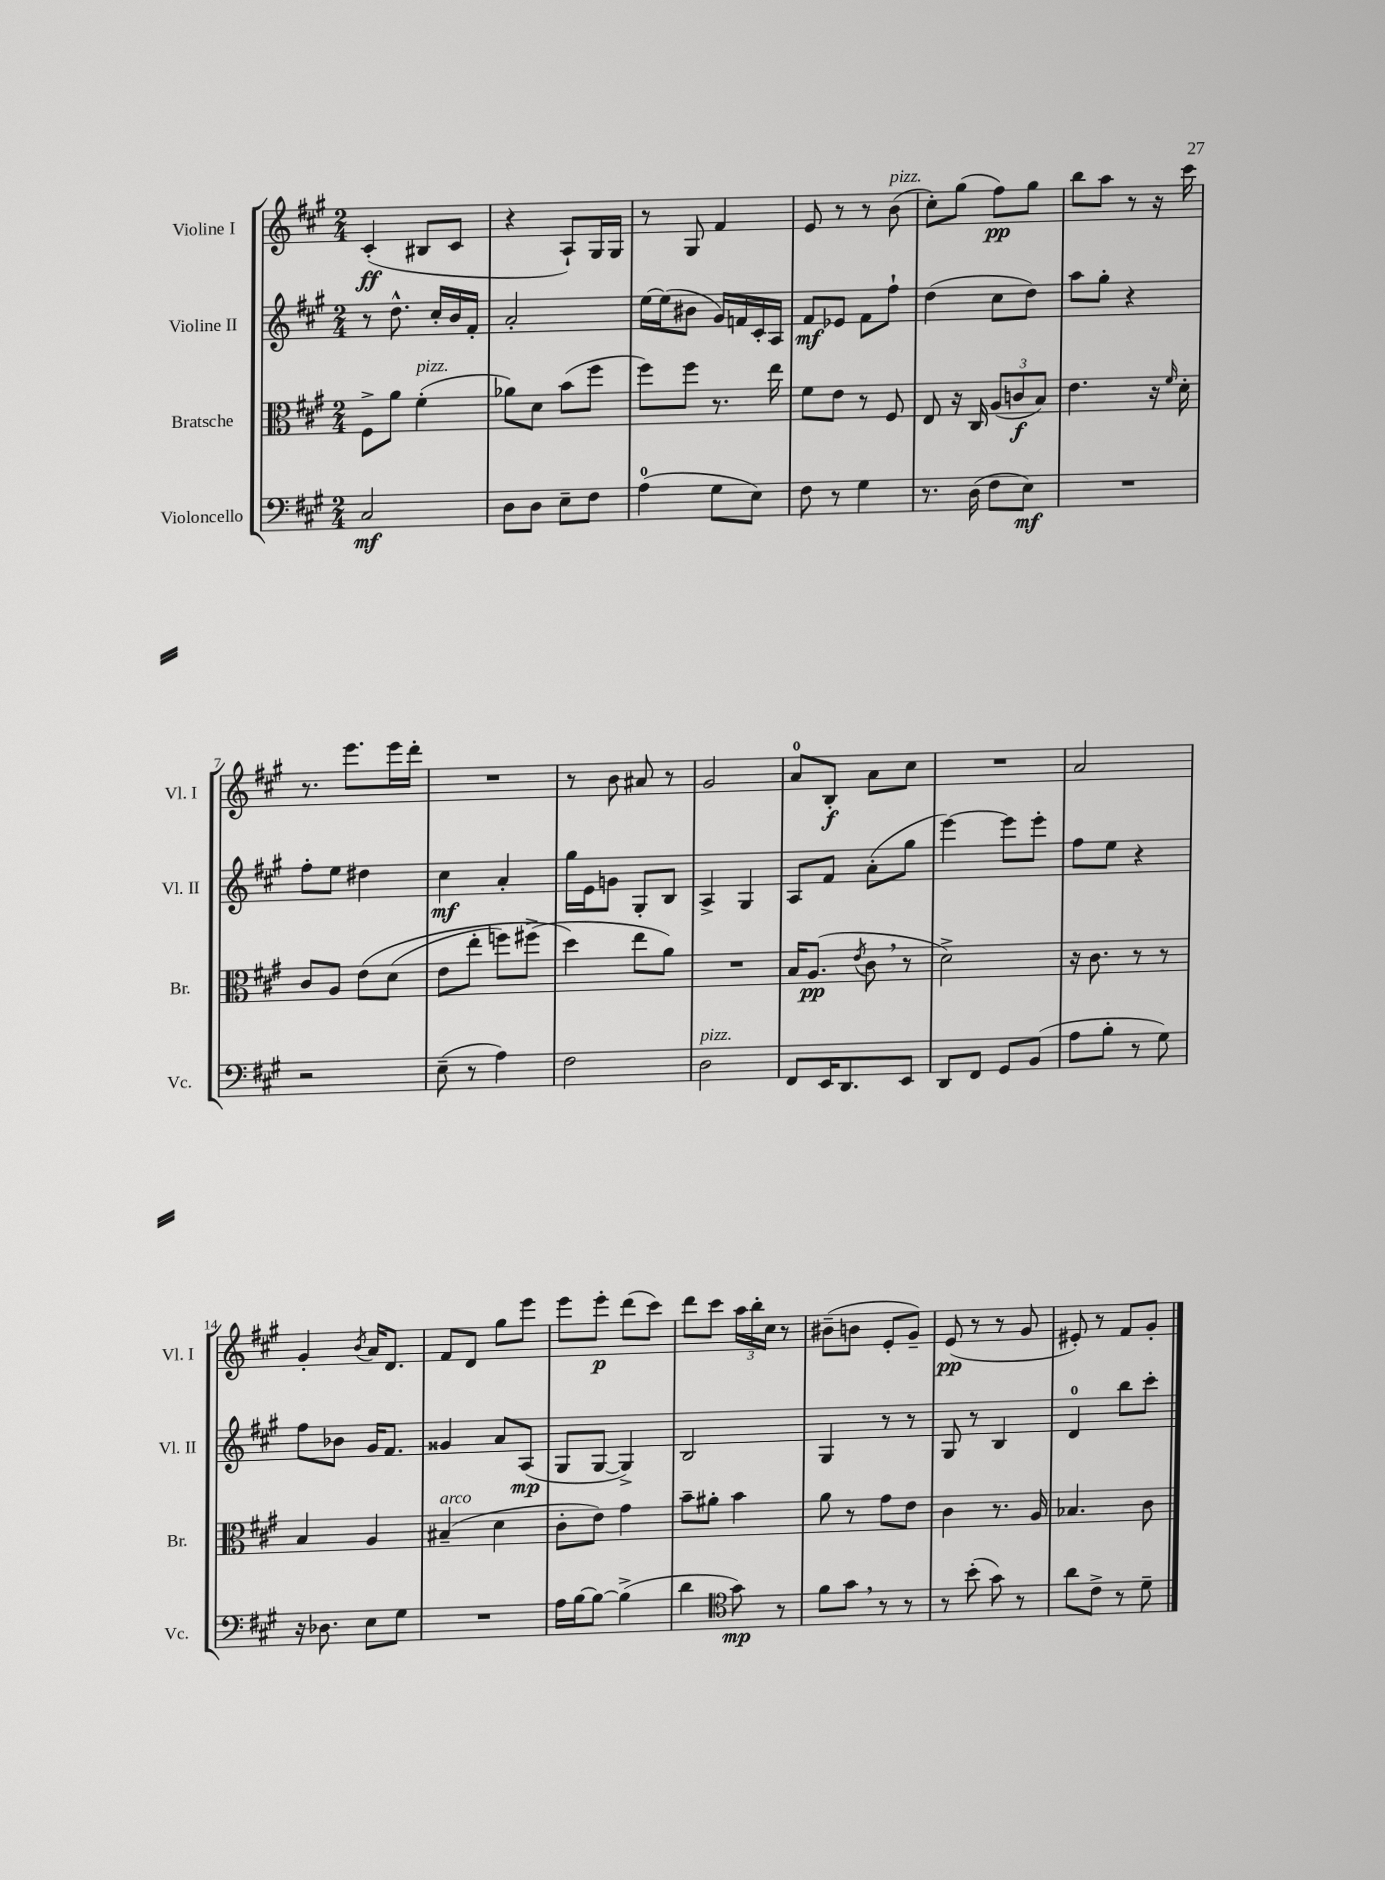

**kern	**dynam	**kern	**dynam	**kern	**dynam	**kern	**dynam
*part4	*part4	*part3	*part3	*part2	*part2	*part1	*part1
*staff4	*staff4	*staff3	*staff3	*staff2	*staff2	*staff1	*staff1
*I"Violoncello	*	*I"Bratsche	*	*I"Violine II	*	*I"Violine I	*
*I'Vc.	*	*I'Br.	*	*I'Vl. II	*	*I'Vl. I	*
*clefF4	*	*clefC3	*	*clefG2	*	*clefG2	*
*k[f#c#g#]	*	*k[f#c#g#]	*	*k[f#c#g#]	*	*k[f#c#g#]	*
*M2/4	*	*M2/4	*	*M2/4	*	*M2/4	*
=1	=1	=1	=1	=1	=1	=1	=1
2C#/	mf	8F#^\L	.	8r	.	(4c#'/	ff
.	.	8a\J	.	8.dd^^\	.	.	.
!	!	!LO:TX:a:i:t=pizz.	!	!	!	!	!
.	.	(4f#'\	.	.	.	8B#X/L	.
.	.	.	.	16cc#'/LL	.	.	.
.	.	.	.	16b/	.	8c#/J	.
.	.	.	.	16f#'/JJ	.	.	.
=2	=2	=2	=2	=2	=2	=2	=2
8D\L	.	8a-X\L)	.	2a'/	.	4r	.
8D\J	.	8d\J	.	.	.	.	.
8E~\L	.	(8b\L	.	.	.	8A`/L)	.
8F#\J	.	8ff#\J	.	.	.	16G#/L	.
.	.	.	.	.	.	16G#/JJ	.
=3	=3	=3	=3	=3	=3	=3	=3
(4A\	.	8ff#\L)	.	[16ee\LL	.	8r	.
.	.	.	.	(16ee\J]	.	.	.
.	.	8ff#\J	.	8b#X\J	.	8G#/	.
8G#\L	.	8.r	.	16g#/LL)	.	4f#/	.
.	.	.	.	16fn/	.	.	.
8E\J)	.	.	.	16c#'/	.	.	.
.	.	16ee\	.	16A/JJ	.	.	.
=4	=4	=4	=4	=4	=4	=4	=4
8F#\	.	8f#\L	.	8f#/L	mf	8e/	.
8r	.	8e\J	.	8e-X/J	.	8r	.
4G#\	.	8r	.	8f#\L	.	8r	.
!	!	!	!	!	!	!LO:TX:a:i:t=pizz.	!
.	.	8F#/	.	8ff#`\J	.	(8b\	.
=5	=5	=5	=5	=5	=5	=5	=5
8.r	.	8E/	.	(4dd\	.	8cc#'\L)	.
.	.	16r	.	.	.	(8gg#\J	.
(16D\	.	16C#/	.	.	.	.	.
8F#\L	.	(12A/L	.	8cc#\L	.	8ff#\L)	pp
.	.	12cn/	f	.	.	.	.
8E\J)	mf	.	.	8dd\J)	.	8gg#\J	.
.	.	12B/J)	.	.	.	.	.
=6	=6	=6	=6	=6	=6	=6	=6
2r	.	4.e\	.	8aa\L	.	8bb\L	.
.	.	.	.	8gg#'\J	.	8aa\J	.
.	.	.	.	4r	.	8r	.
.	.	16r	.	.	.	16r	.
.	.	16qqf#/	.	.	.	.	.
.	.	16d'\	.	.	.	16ccc#\	.
!!LO:LB:g=z
=7	=7	=7	=7	=7	=7	=7	=7
2r	.	8c#/L	.	8ff#'\L	.	8.r	.
.	.	8A/J	.	8ee\J	.	.	.
.	.	.	.	.	.	8.eee\L	.
.	.	(8e\L	.	4dd#X\	.	.	.
.	.	(8d\J	.	.	.	16eee\L	.
.	.	.	.	.	.	16ddd'\JJ	.
=8	=8	=8	=8	=8	=8	=8	=8
(8E~\	.	8e\L	.	4cc#\	mf	2r	.
8r	.	8ee'\J	.	.	.	.	.
4A\)	.	8ffn\L)	.	4a'/	.	.	.
.	.	(8ff#X^\J	.	.	.	.	.
=9	=9	=9	=9	=9	=9	=9	=9
2F#\	.	4dd\)	.	16gg#\LL	.	8r	.
.	.	.	.	16e\J	.	.	.
.	.	.	.	8gn\J	.	8b\	.
.	.	8ee\L	.	8G#'/L	.	8a#X/	.
.	.	8a\J)	.	8B/J	.	8r	.
=10	=10	=10	=10	=10	=10	=10	=10
!LO:TX:a:i:t=pizz.	!	!	!	!	!	!	!
2D\	.	2r	.	4A^/	.	2g#/	.
.	.	.	.	4G#/	.	.	.
=11	=11	=11	=11	=11	=11	=11	=11
8FF#/L	.	16B/KL	.	8A/L	.	8a/L	.
.	.	(8.A/J	pp	.	.	.	.
16EE/K	.	.	.	8f#/J	.	8B'/J	f
8.DD/	.	.	.	.	.	.	.
.	.	8qe/	.	.	.	.	.
.	.	8c#,\	.	(8a'\L	.	8a\L	.
8EE/J	.	8r	.	8gg#\J	.	8cc#\J	.
=12	=12	=12	=12	=12	=12	=12	=12
8DD/L	.	2d^\)	.	[4eee\)	.	2r	.
8FF#/J	.	.	.	.	.	.	.
8GG#/L	.	.	.	8eee\L]	.	.	.
(8BB/J	.	.	.	8eee'\J	.	.	.
=13	=13	=13	=13	=13	=13	=13	=13
8A\L	.	16r	.	8ff#\L	.	2a/	.
.	.	8.c#\	.	.	.	.	.
8B'\J	.	.	.	8ee\J	.	.	.
8r	.	8r	.	4r	.	.	.
8G#\)	.	8r	.	.	.	.	.
!!LO:LB:g=z
=14	=14	=14	=14	=14	=14	=14	=14
16r	.	4B/	.	8ff#\L	.	4g#'/	.
8.D-X\	.	.	.	.	.	.	.
.	.	.	.	8b-X\J	.	.	.
.	.	.	.	.	.	8qb/	.
8E\L	.	4A/	.	16g#/KL	.	16a/KL	.
.	.	.	.	8.f#/J	.	8.d/J	.
8G#\J	.	.	.	.	.	.	.
=15	=15	=15	=15	=15	=15	=15	=15
!	!	!LO:TX:a:i:t=arco	!	!	!	!	!
2r	.	(4B#X~/	.	4g##X/	.	8f#/L	.
.	.	.	.	.	.	8d/J	.
.	.	4d\	.	8a/L	.	8gg#\L	.
.	.	.	.	(8A/J	mp	8eee\J	.
=16	=16	=16	=16	=16	=16	=16	=16
16A\LL	.	8c#'\L	.	8G#/L	.	8eee\L	.
[16B\J	.	.	.	.	.	.	.
8B\J_	.	8e\J)	.	[8G#/J	.	8eee'\J	p
(4B^\]	.	4g#\	.	4G#^/])	.	(8ddd\L	.
.	.	.	.	.	.	8ccc#\J)	.
=17	=17	=17	=17	=17	=17	=17	=17
4d\	.	8b~\L	.	2B/	.	8ddd\L	.
.	.	8a#X'\J	.	.	.	8ccc#\J	.
*clefC4	*	*	*	*	*	*	*
8g#\)	mp	4b\	.	.	.	24aa\LL	.
.	.	.	.	.	.	24bb'\	.
.	.	.	.	.	.	24cc#\JJ	.
8r	.	.	.	.	.	8r	.
=18	=18	=18	=18	=18	=18	=18	=18
8f#\L	.	8a\	.	4G#/	.	(8b#X~\L	.
8g#,\J	.	8r	.	.	.	8bn\J	.
8r	.	8g#\L	.	8r	.	8e'/L	.
8r	.	8e\J	.	8r	.	8g#~/J)	.
=19	=19	=19	=19	=19	=19	=19	=19
8r	.	4c#\	.	8G#/	.	(8e/	pp
(8b'\	.	.	.	8r	.	8r	.
8g#\)	.	8.r	.	4B/	.	8r	.
8r	.	.	.	.	.	8g#/	.
.	.	16A/	.	.	.	.	.
=20	=20	=20	=20	=20	=20	=20	=20
8a\L	.	4.B-X/	.	4d/	.	8e#X'/)	.
8c#^\J	.	.	.	.	.	8r	.
8r	.	.	.	8bb\L	.	8f#/L	.
8d~\	.	8c#\	.	8ccc#'\J	.	8g#'/J	.
==	==	==	==	==	==	==	==
*-	*-	*-	*-	*-	*-	*-	*-
